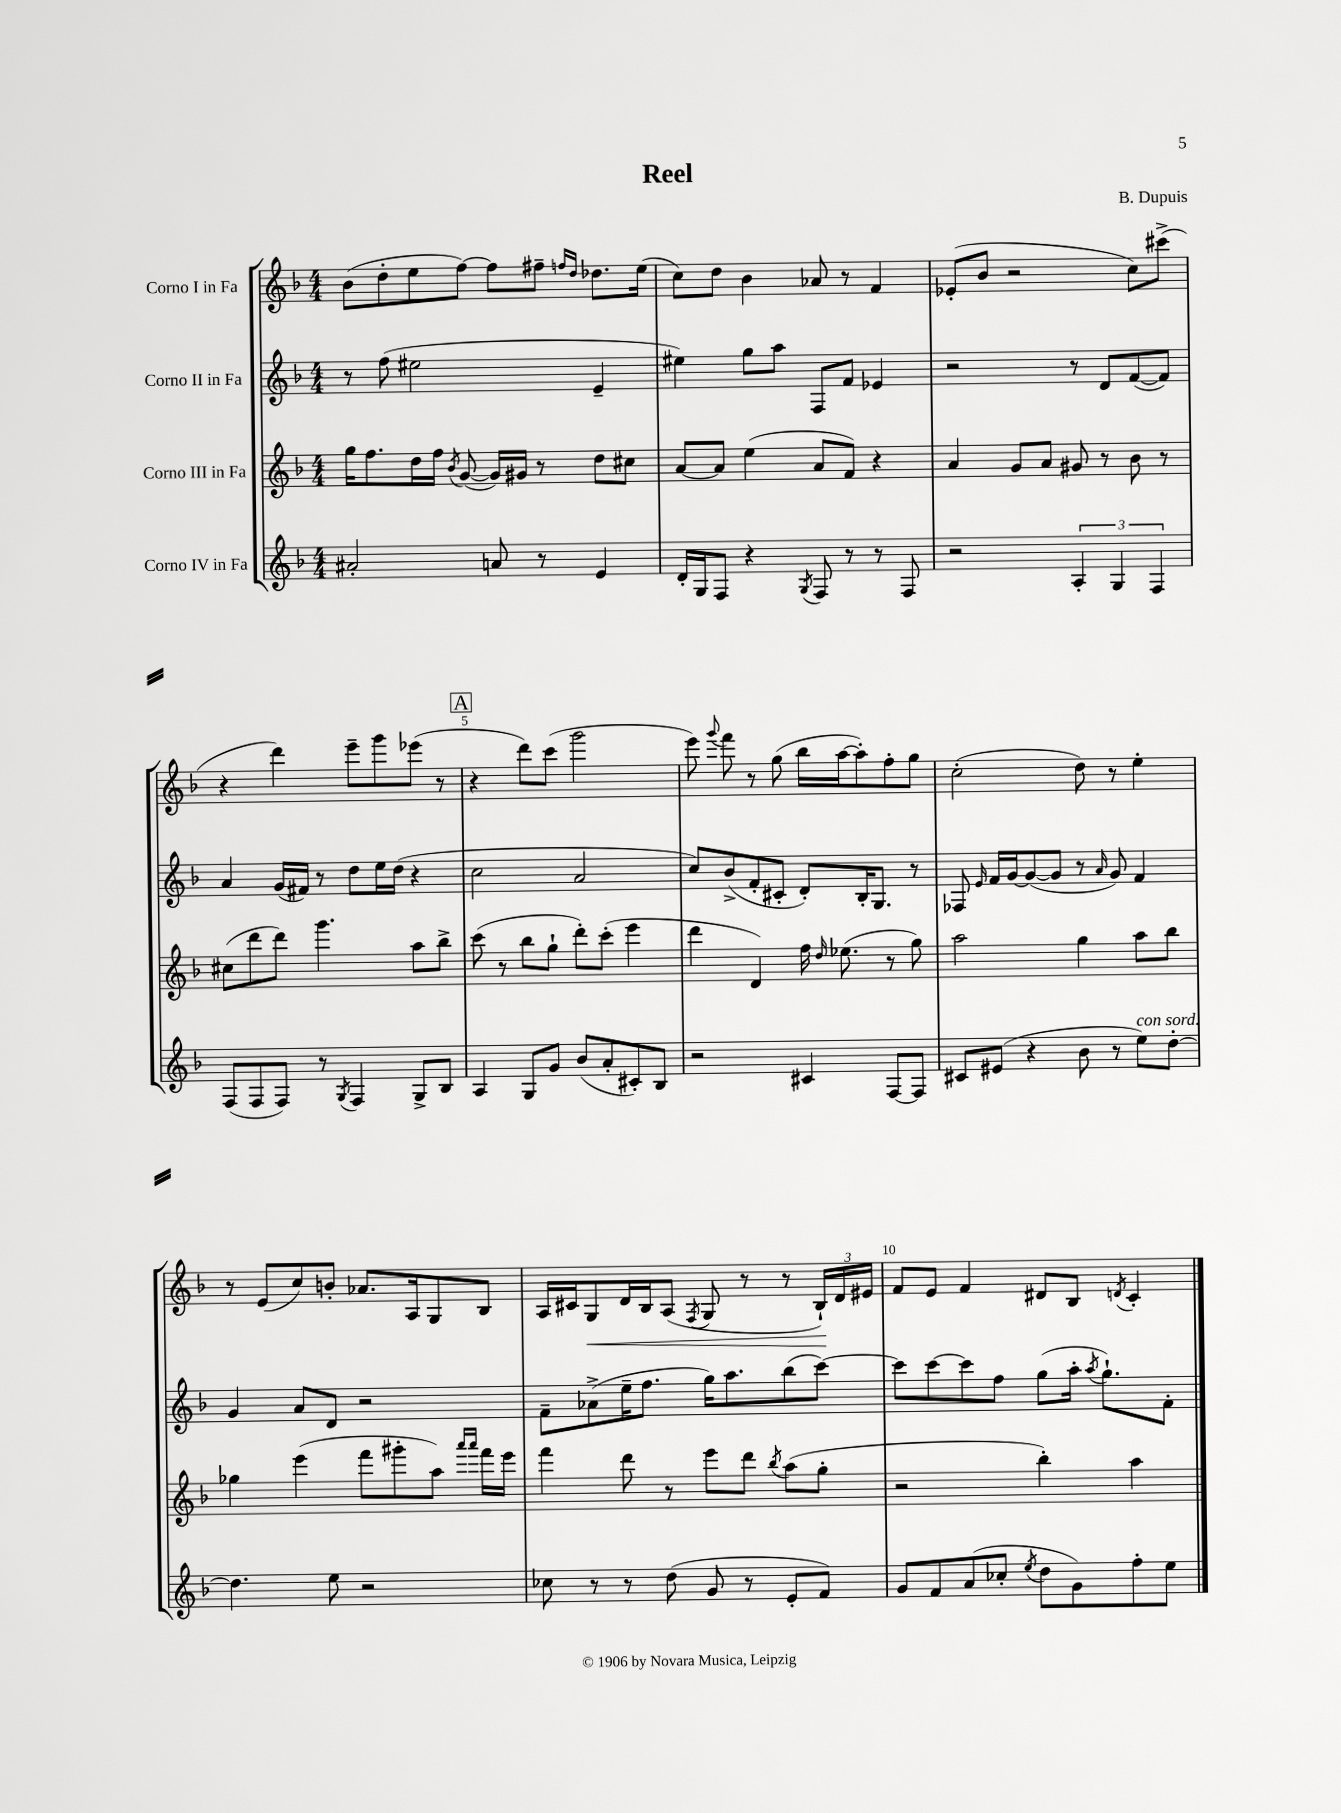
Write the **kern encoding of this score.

**kern	**kern	**kern	**kern
*staff4	*staff3	*staff2	*staff1
*clefG2	*clefG2	*clefG2	*clefG2
*k[b-]	*k[b-]	*k[b-]	*k[b-]
*M4/4	*M4/4	*M4/4	*M4/4
2a#'	16gg	8r	(8b-
.	8.ff	.	.
.	.	(8ff	8dd'
.	16dd	2ee#	8ee
.	16ff	.	.
.	8qb-	.	.
.	([8g	.	[8ff)
8a	16g])	.	8ff]
.	16g#	.	.
8r	8r	.	8ff#~
.	.	.	16qqff
.	.	.	16qqdd
4e	8dd	4e~	8.dd-
.	8cc#	.	.
.	.	.	(16ee
=	=	=	=
16d'	[8a	4ee#)	8cc)
16G	.	.	.
8F	8a]	.	8dd
4r	(4ee	8gg	4b-
.	.	8aa	.
8qG	.	.	.
8F	8a	8F	8a-
8r	8f)	8f	8r
8r	4r	4e-	4f
8F	.	.	.
=	=	=	=
2r	4a	2r	(8e-'
.	.	.	8b-
.	8g	.	2r
.	8a	.	.
6A'	8g#	8r	.
.	8r	8d	.
6G	.	.	.
.	8b-	([8f	8cc)
6F	.	.	.
.	8r	8f])	(8ccc#^
=	=	=	=
(8F	(8cc#	4a	4r
8F	8ddd	.	.
8F)	8ddd)	(16g	4ddd)
.	.	16f#)	.
8r	4.ggg	8r	.
8qG	.	.	.
4F	.	8dd	8eee~
.	.	16ee	8ggg
.	.	(16dd	.
8G^	8aa	4r	(8eee-
8B-	8bb-^	.	8r
=	=	=	=
4A	(8ccc	2cc	4r
.	8r	.	.
8G	8bb-	.	8ddd)
8g	8gg`	.	(8ccc
(8b-	8ddd')	2a	2ggg
8a'	(8ccc'	.	.
8c#')	4eee	.	.
8B-	.	.	.
=	=	=	=
2r	4ddd	8cc)	8eee)
.	.	.	8qqggg
.	.	(8b-^	8fff
.	4d)	8f'	8r
.	.	8c#'	(8gg
4c#	16ff	8d')	16bb-
.	16qqdd	.	.
.	(8.ee-	.	[16aa
.	.	16B-'	8aa'])
.	.	8.G	.
[8F	8r	.	8ff'
8F]	8gg)	8r	8gg
=	=	=	=
8c#	2aa	8F-	(2cc'
.	.	16qqe	.
(8e#	.	16f	.
.	.	[16g	.
4r	.	(8g_	.
.	.	8g]	.
8b-	4gg	8r	8dd)
.	.	16qqa	.
8r	.	8g)	8r
8ee)	8aa	4f	4ee'
[8dd'	8bb-	.	.
=	=	=	=
4.dd]	4gg-	4g	8r
.	.	.	(8e
.	(4eee	8a	8cc)
8ee	.	8d	8b'
2r	8fff	2r	8.a-
.	8ggg#'	.	.
.	.	.	16A
.	8aa)	.	8G
.	16qqaaa	.	.
.	16qqaaa	.	.
.	16fff	.	8B-
.	16eee	.	.
=	=	=	=
8cc-	4fff	8f~	16A
.	.	.	16c#
8r	.	(8a-^	8G
8r	8ddd	16ee~	16d
.	.	8.ff	16B-
(8dd	8r	.	(8A
.	.	.	8qF
8g	8eee	16gg)	8G
.	.	8.aa	.
8r	8ddd	.	8r
.	8qbb-	.	.
8e'	(8aa	(8bb-	8r
8f)	8gg'	[8ccc)	24B-`)
.	.	.	24d
.	.	.	24e#
=	=	=	=
8g	2r	8ccc]	8f
8f	.	[8ccc	8e
(8a	.	8ccc]	4f
8cc-'	.	8ff	.
8qee	.	.	.
8dd	4bb-')	(8gg	8d#
8g)	.	16aa'	8B-
.	.	8qaa	.
.	.	8.gg`)	.
.	.	.	8qd
8ff'	4aa	.	4c'
8ee	.	8f'	.
==	==	==	==
*-	*-	*-	*-
